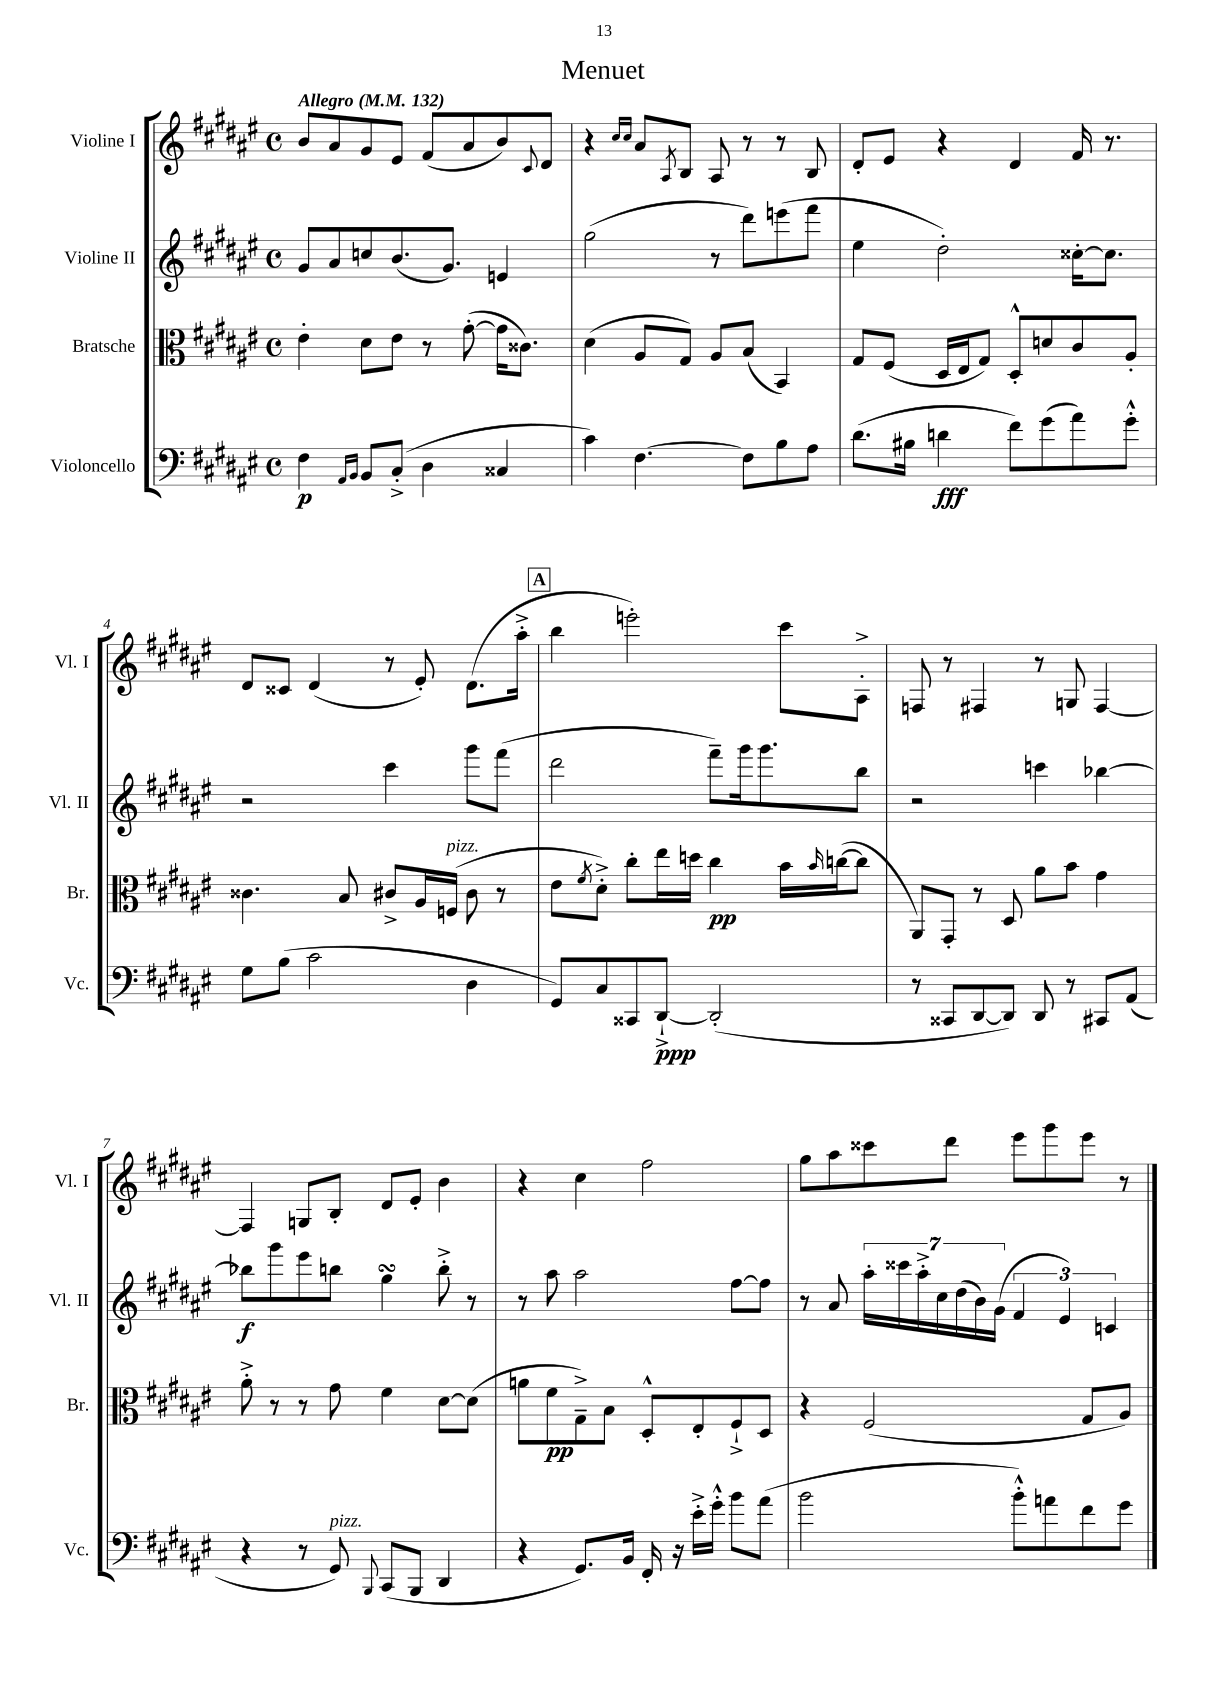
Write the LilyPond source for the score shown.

\header { title = "Menuet" }
<<
\new StaffGroup <<
\new Staff = "s0" \with { instrumentName = "Violine I" shortInstrumentName = "Vl. I" } {
    \clef treble \key fis \major \defaultTimeSignature \time 4/4 \tempo "Allegro" 4 = 132
    b'8 ais'8 gis'8 eis'8 fis'8( ais'8 b'8) \appoggiatura { cis'8 } dis'8 |
    r4 \grace { cis''16 cis''16 } ais'8 \acciaccatura { ais8 } b8 ais8 r8 r8 b8 |
    dis'8-. eis'8 r4 dis'4 fis'16 r8. |
    dis'8 cisis'8 dis'4( r8 eis'8-.) dis'8.( ais''16-.-> |
    \mark \markup { \box "A" } b''4 e'''2-.) cis'''8 ais8-.-> |
    f8 r8 fis4 r8 g8 fis4~ |
    fis4 g8 b8-. dis'8 eis'8-. b'4 |
    r4 cis''4 fis''2 |
    gis''8 ais''8 cisis'''8 dis'''8 eis'''8 gis'''8 eis'''8 r8 \bar "|." |
}
\new Staff = "s1" \with { instrumentName = "Violine II" shortInstrumentName = "Vl. II" } {
    \clef treble \key fis \major \defaultTimeSignature \time 4/4
    gis'8 ais'8 c''8 b'8.( gis'8.) e'4 |
    gis''2( r8 dis'''8) e'''8( fis'''8 |
    eis''4 dis''2-.) cisis''16~-. cisis''8. |
    r2 cis'''4 gis'''8 fis'''8( |
    \mark \markup { \box "A" } dis'''2 fis'''8--) gis'''16 gis'''8. b''8 |
    r2 c'''4 bes''4~ |
    bes''8\f gis'''8 eis'''8 b''8 gis''4\turn b''8-.-> r8 |
    r8 ais''8 ais''2 fis''8~ fis''8 |
    r8 ais'8 \tuplet 7/4 { ais''16-. cisis'''16 ais''16-.-> cis''16 dis''16( b'16) gis'16( } \tuplet 3/2 { fis'4 eis'4) c'4 } \bar "|." |
}
\new Staff = "s2" \with { instrumentName = "Bratsche" shortInstrumentName = "Br." } {
    \clef alto \key fis \major \defaultTimeSignature \time 4/4
    eis'4-. dis'8 eis'8 r8 gis'8~-.( gis'16 cisis'8.) |
    dis'4( ais8 gis8) ais8 b8( b,4) |
    gis8 fis8( dis16 eis16 gis8) dis8-.-^ d'8 cis'8 ais8-. |
    cisis'4. b8 cis'8-> ais16 f16^\markup { \italic "pizz." }( cis'8 r8 |
    \mark \markup { \box "A" } eis'8 \acciaccatura { fis'8 } dis'8-.->) cis''8-. eis''16 d''16 cis''4\pp b'16 \grace { b'16 } c''16~( c''8 |
    ais,8) gis,8-. r8 dis8 ais'8 b'8 gis'4 |
    ais'8-.-> r8 r8 gis'8 fis'4 dis'8~ dis'8( |
    a'8 fis'8\pp gis8--->) b8 dis8-.-^ eis8-. fis8-!-> dis8 |
    r4 fis2( gis8 ais8) \bar "|." |
}
\new Staff = "s3" \with { instrumentName = "Violoncello" shortInstrumentName = "Vc." } {
    \clef bass \key fis \major \defaultTimeSignature \time 4/4
    fis4\p \grace { ais,16 b,16 } b,8 cis8-.->( dis4 cisis4 |
    cis'4) fis4.~ fis8 b8 ais8 |
    dis'8.( bis16 d'4\fff fis'8) gis'8( ais'8) gis'8-.-^ |
    gis8 b8( cis'2 dis4 |
    \mark \markup { \box "A" } gis,8) cis8 cisis,8 dis,8~-!->\ppp dis,2-.( |
    r8 cisis,8 dis,8~ dis,8) dis,8 r8 cis,8 ais,8( |
    r4 r8 gis,8^\markup { \italic "pizz." }) \appoggiatura { b,,8 } cis,8( b,,8 dis,4 |
    r4 gis,8.) b,16 fis,16-. r16 eis'16-.-> gis'16-.-^ b'8 ais'8( |
    b'2 b'8-.-^) a'8 fis'8 gis'8 \bar "|." |
}
>>
>>
